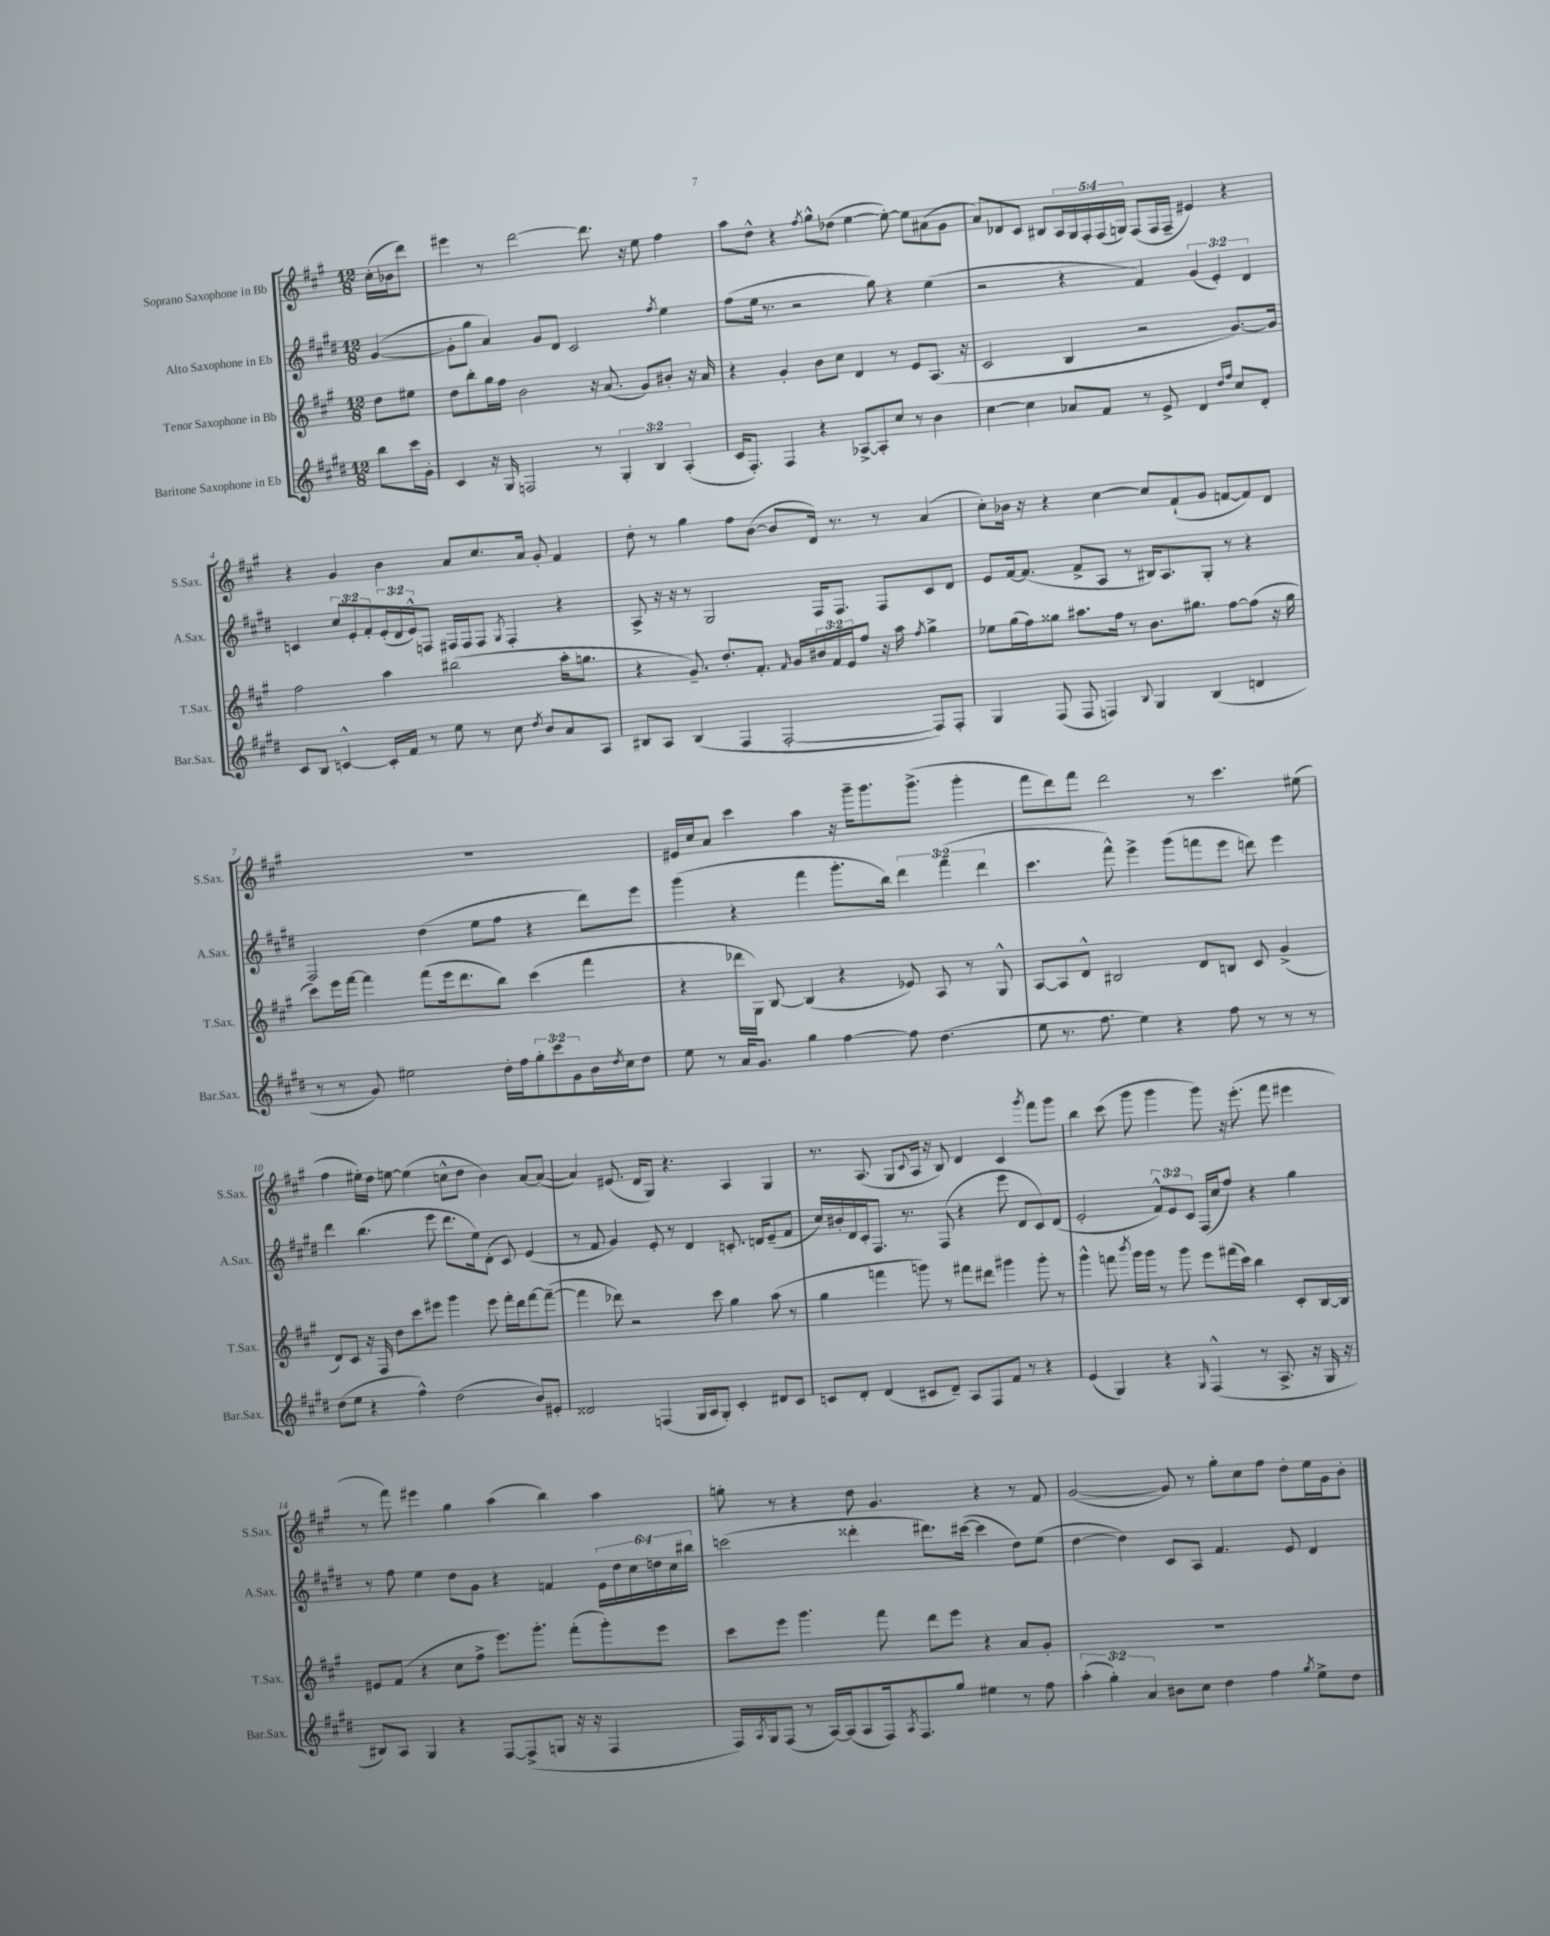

**kern	**kern	**kern	**kern
*staff4	*staff3	*staff2	*staff1
*clefG2	*clefG2	*clefG2	*clefG2
*k[f#c#g#d#]	*k[f#c#g#]	*k[f#c#g#d#]	*k[f#c#g#]
*M12/8	*M12/8	*M12/8	*M12/8
8bb\L	8dd\L	([4g#/	(16cc#'\LL
.	.	.	16b-\J
16ccc#\L	8ee#\J	.	8ddd\J)
16g#'\JJ	.	.	.
=	=	=	=
4c#/	8dd\L	8g#'\]L	4eee#\
.	8bb'\	8gg#\J	.
16r	16gg#\L	4a/)	8r
16G#/	16ff#\JJ	.	.
2F/	2b\	.	[2ddd\
.	.	8g#/L	.
.	.	8d#/J	.
.	.	2c#/	.
8r	16r	.	8.ddd\]
.	(8.a/	.	.
6G#'/	.	.	.
.	.	.	16r
.	8g#/L)	.	8ee\
6B/	.	.	.
.	.	8qff#/	.
.	8b#'/J	4ee\	4ff#\
(6A'/	.	.	.
.	16r	.	.
.	16a/	.	.
=	=	=	=
16c#/LK	4r	(8ff#\L	8aa\L
8.F#'/J)	.	.	.
.	.	16ee\Jk	8dd^^\J
.	.	8.r	.
4F#/	4g#'/	.	4r
.	.	2r	.
.	.	.	8qff#/
4r	8b\L	.	8gg#^^\L
.	8cc#\J	.	(8dd-\J
[8A-^/L	4d/	.	[4ee\
8A-'/]	.	8gg#\)	.
8cc#/J	8r	4r	8ee'\_)
8r	8e/L	.	8ee\]L
4b\	(8.A/J	(4ee\	(8a#\
.	.	.	8g#\J
.	16r	.	.
=	=	=	=
[4cc#\	2c#/	2r	8a/L)
.	.	.	8d-/
4cc#\]	.	.	8c#/J
.	.	.	8B#/L
8a-/L	4B/	4r	20A/L
.	.	.	20G#/
.	.	.	20F#'/
8f#/J	.	.	.
.	.	.	(20F#/
.	.	.	20G/JJ)
8r	2r	4f#/)	(8F#/L
8e^/	.	.	16F#/L
.	.	.	16F#~/JJ
4d#/	.	(6g#/	4e#/)
.	.	6e'/)	.
16qqdd#/LL	.	.	.
16qqff#/JJ	.	.	.
8cc#/L	[8.g#/L)	.	4r
.	.	6d#/	.
8d#'/J	.	.	.
.	16g#/]Jk	.	.
=	=	=	=
8c#/L	2ff#\	4c/	4r
8B/J	.	.	.
[4c^^/	.	12cc#/L	4g#/
.	.	12e'/	.
.	.	12f#'/	.
16c'/]LL	4aa\	(24e'/L	4b\
.	.	24d#/	.
16f#/JJ	.	.	.
.	.	24e^^/J)	.
8r	.	8F/J	.
8ee\	(2bb#\	16F#/LL	8a/L
.	.	16F#/J	.
8r	.	8F#/J	8.cc#/
.	.	8qG#/	.
8cc#\	.	4F#'/	.
.	.	.	16a/Jk
8qdd#/	.	.	.
8b/L	.	.	8g#'/
8a/	16aa'\LK	4r	4f#/
.	8.gg\J	.	.
8A/J	.	.	.
=	=	=	=
8B#/L	4r	8A^/	8dd'\
8A/J	.	16r	8r
.	.	16r	.
(4B#/	8.g#~/)	8r	4gg#\
.	.	2G#/	.
.	8.dd'/L	.	.
4F#/	.	.	8ff#\L
.	8.f#'/J	.	([8b\J
[2F#'/	.	.	8b/]L
.	16qqf#/	.	.
.	16g#/LL	.	.
.	24b#/	16F#/LK	16d/Jk)
.	24f#/	.	.
.	.	8.F#/J	8.r
.	24e/J	.	.
.	8ff#/J	.	.
.	16r	8F#/L	8r
.	16aa\	.	.
.	8qff#/	.	.
8F#/]L)	4gg#^\	8c#/	(4a/
8F#'/J	.	8d#/J	.
=	=	=	=
4G#/	8ee-\L	8e/L	8cc#'\L)
.	(16gg#\L	[16f#/k	16b-\Jk
.	16ff#\J)	(8.f#/]J	16r
(8F#/	8gg##\J	.	4r
8F#/	8.aa#\L	8f#^/L	.
4F/)	.	8A/J	[4cc#\
.	16ff#\Jk	.	.
.	8r	8r	.
8qqB/	.	.	.
4G#/	8.b\L	16B#/LK)	8cc#/]L
.	.	8.A/	.
.	.	.	(8f#`/
.	8.gg#\J	.	.
(4B/	.	8G#'/J	8g#/J
.	[8ff#\L	8r	[8f/L
4d/	(8ff#\]J	4r	8f/])
.	16r	.	8d/J
.	16gg#\	.	.
=	=	=	=
8r	8ccc#\L)	2F#/	1.r
8r	16eee\L	.	.
.	[16fff#\JJ	.	.
8g#/)	4fff#\]	.	.
2ee#\	.	.	.
.	(8fff#\L	(4dd#\	.
.	16eee\k	.	.
.	8.ddd\	.	.
.	.	8ee\L	.
16dd#'\LL	8bb\J)	8ff#\J	.
16ff#\J	.	.	.
12gg#'\	(4ccc#\	4r	.
12ccc#\	.	.	.
12g#\	.	.	.
16b\L	4fff#\	8ddd#\L)	.
8qdd#/	.	.	.
16cc#\J	.	.	.
8dd#\J	.	8eee\J	.
=	=	=	=
8ee\	4r	(4ggg#\	16e#/LL
.	.	.	16cc#/J
8r	.	.	8a/J
16a/LK	16ddd-\LL	4r	4ccc#\
8.g#/J	16G#\JJ)	.	.
.	[8B/	.	.
4gg#\	(4B/]	4fff#\	4aa\
[4ff#\	4r	8.ggg#'\L	16r
.	.	.	16ggg#~\LK
.	.	.	8.ggg#\
.	.	16bb\Jk)	.
8ff#\]	8e-/)	6ddd#\	.
.	.	.	(8.ggg#^\J
(4.dd#\	8A/	.	.
.	.	(6fff#\	.
.	8r	.	4ggg#'\
.	.	6ddd#\	.
.	8G#^^/	.	.
=	=	=	=
8ee\	[8A/L	4.ccc#\	8fff#\L
8.r	8A/]	.	8ddd\)
.	8d^^/J	.	8fff#\J
8.ff#\	.	.	.
.	2B#/	8fff#^^\)	2ddd\
4ee\)	.	4eee^\	.
4r	.	(8ggg#\L	.
.	8d/L	8fff\	8r
8ff#\	8B/J	8eee\J	4.ccc#\
8r	8c#/	8ddd\)	.
8r	(4g#^/	4eee\	.
8r	.	.	(8ee#\
=	=	=	=
(8dd#\L	8d/L)	4ddd#\	4ff#\
8ee\J	8c#/J	.	.
4r	16r	(4.bb\	16ee#'\LL)
.	16F#/	.	16dd\JJ
.	8dd\L	.	[8ee\
4ff#^^\)	8ccc#\	.	(4ee\]
.	8eee#\J	8eee\	.
(2dd#\	4ggg#\	8.ddd#\L	8cc^^\L
.	.	.	8dd\J
.	.	16ee\k)	.
.	8eee#\	(8d#'\J	4b\)
.	16fff#'\LL	8c#/)	.
.	16ddd\J	.	.
8b/L)	[8fff#\	(4e/	[8a/L
8e#'/J	(8fff#~\_J	.	(8a/_J
=	=	=	=
2d##/	4fff#\]	8r	4a/])
.	.	8f#/	.
.	8ddd-\)	4g#/)	(8.e#/
.	2r	.	.
.	.	.	16d/LK
(4F/	.	8e'/	8G#/J)
.	.	8r	4.r
16G#/LL	.	4d#/	.
16A/J	.	.	.
8G#'/J)	8ccc#\	.	.
4c#'/	4gg#\	8.c'/	4A/
.	.	16d/LK	.
8d#/L	(8aa\	(8e~/	4G#/
8c#/J	8r	8f#/J	.
=	=	=	=
8c/L	4gg#\	16cc#/LL)	8.r
.	.	16b#'/	.
8d#'/J	.	16d#/	.
.	.	16c#'/J	(8.A/
(4d#/	4fff\	8.F#/J	.
.	.	.	8G#/L
.	.	8.r	.
.	.	.	8qqc#/
8c#/L	8ggg\)	.	16A/Jk
.	.	.	16r
8d#~/J)	8r	(8F#/	8B/)
8A/L	8fff#\L	4r	4d/
8F#/	8ddd#\J	.	.
8f#/J	4ggg#\	8eee\	4c#/
8r	.	8d#/L	.
.	.	.	8qggg#/
4r	8ggg#'\	8c#/)	8fff#\L
.	8r	(8d#/J	8ggg#\J
=	=	=	=
(4e/	4ggg#^^\	2e'/	4bb\
4G#/)	8fff\	.	(8ccc#\
.	8qbbb/	.	.
.	16ggg#\LL	.	8ggg#\
.	16ggg#\JJ	.	.
4r	8r	12f#^^/L)	4ggg#\
.	.	12e/	.
.	8ggg#\	.	.
.	.	12c#/J	.
16qqG#/	.	.	.
(4F#^^/	8eee\L	(16F#/LL	8ggg#\)
.	.	16cc#/J	.
.	(16fff#\L	8ff#/J)	16r
.	16ccc#\JJ)	.	(8.eee'\
8r	4bb\	4r	.
8.A^/	.	.	8fff#\
.	8c#'/L	4gg#\	4eee#\
16r	.	.	.
16G#/	[16B/L	.	.
16r	16B/]JJ	.	.
=	=	=	=
8B#/L)	8e#/L	8r	8r
8A/J	(8f#/J	8ff#\	8fff#\)
4G#/	4r	4ee\	4eee#\
4r	8cc#\L	8dd#\L	4gg#\
.	8ff#^\J	8g#\J	.
[8F#/L	8.eee\L)	4r	(4aa\
(8F#^/]	.	.	.
.	8.ggg#'\J	.	.
8G/J	.	4f/	4bb\)
16r	(8fff#'\L	.	.
16r	.	.	.
4F#/	8ggg#'\)	24e\LL	4aa\
.	.	24dd#\	.
.	.	24cc#\	.
.	8eee\J	24dd\	.
.	.	24cc#\	.
.	.	24bb#\JJ	.
=	=	=	=
16F#/LL)	8ccc#\L	(2ccc\	8gg'\
8qA/	.	.	.
16G#/J	.	.	.
(8F#/J	8eee\J	.	8r
8r	4.ggg#\	.	4r
[16A/LL)	.	.	.
(16A/]J	.	.	.
8A/	.	4ddd##'\	8dd\
16F#/k)	8fff#\	.	4.g#/
8qA/	.	.	.
8.F#/	.	.	.
.	8ddd\L	8.ddd#\L)	.
8gg#/J	8eee\J	.	.
.	.	([16ccc#\Jk	.
4ee#\	4r	4ccc#\]	4r
8r	8a/L	8dd#\L)	8r
8ff#\	8g#'/J	(8ee\J	8f#/
=	=	=	=
(6aa'\	1.r	[4dd#\	([2g#/
6gg#'\)	.	.	.
.	.	4dd#\])	.
6a/	.	.	.
8b#\L	.	8c#/L	8g#/])
8cc#\J	.	8A/J	8r
4dd#\	.	4.f#/	8gg#'\L
.	.	.	8cc#\
4ff#\	.	.	8ff#\J
.	.	8e/	8dd'\L
8qgg#/	.	.	.
8ee^\L	.	4d#/	16ee\L
.	.	.	16g#\J
8dd#\J	.	.	8b'\J
==	==	==	==
*-	*-	*-	*-
